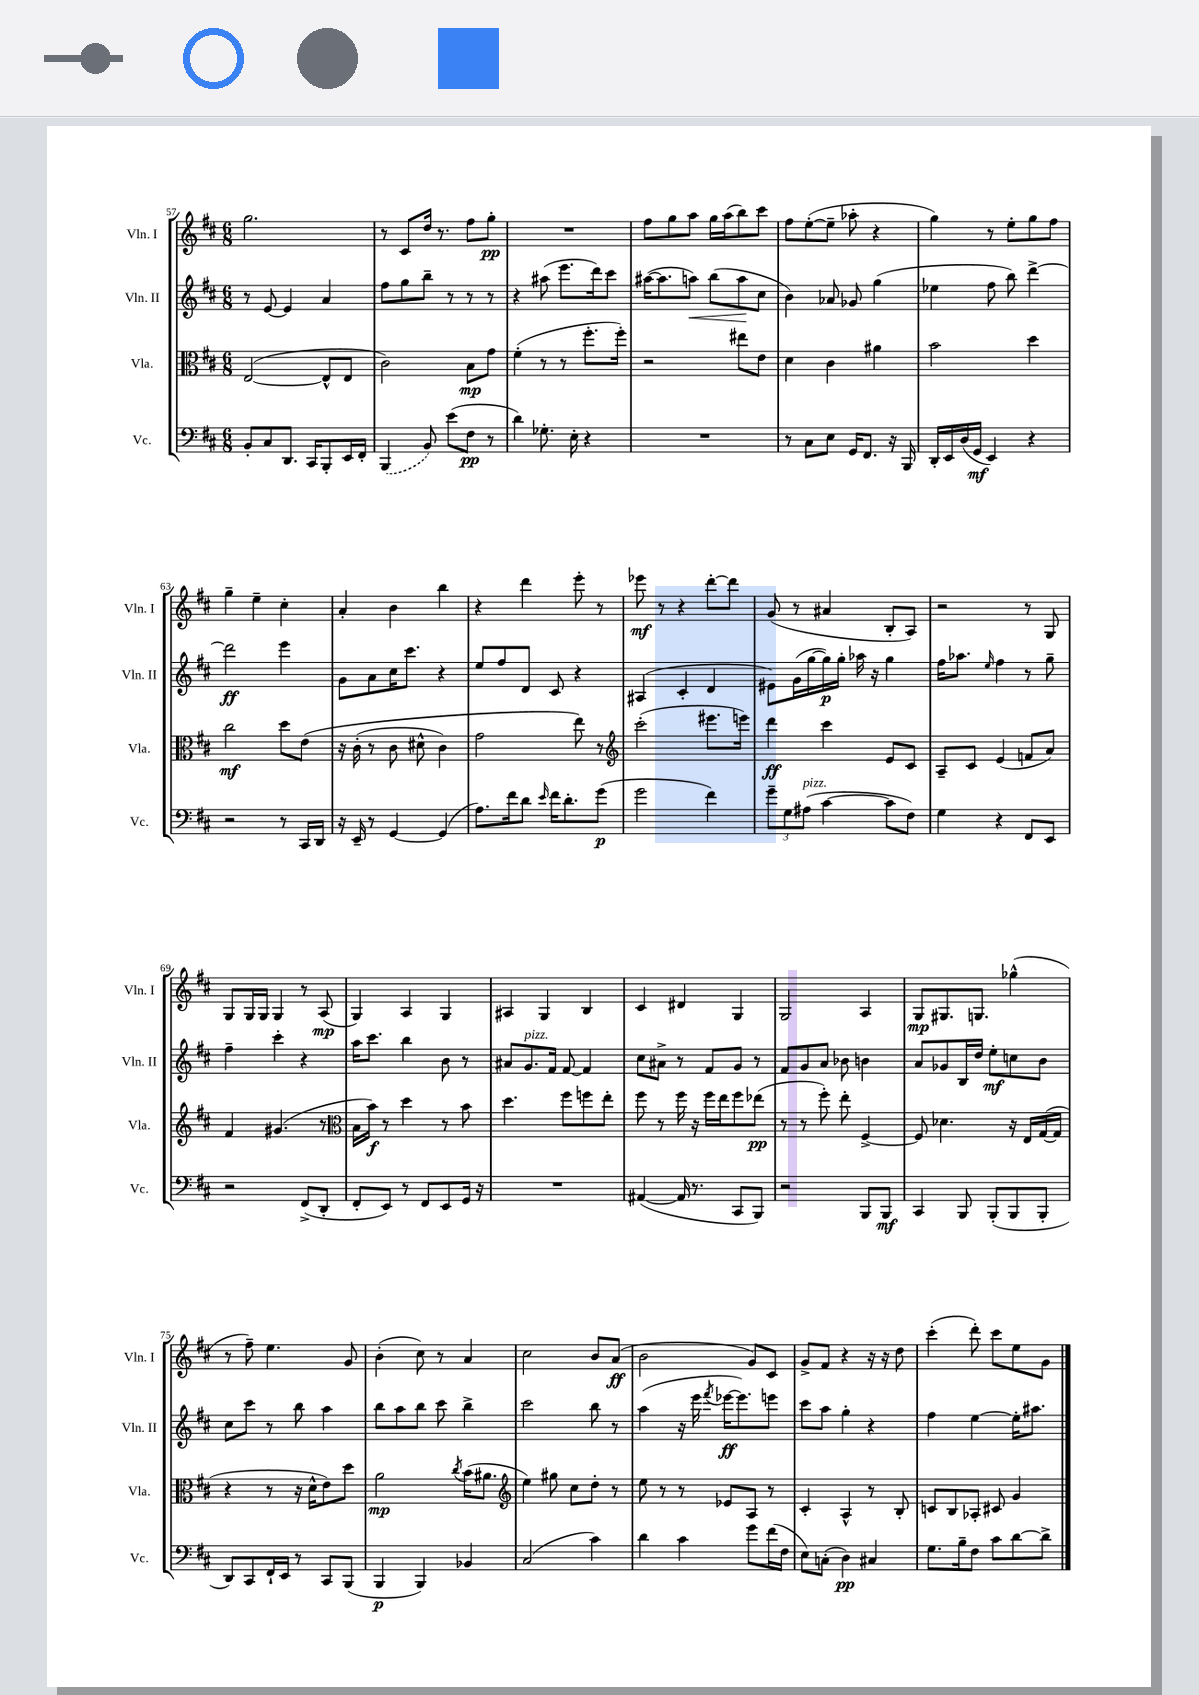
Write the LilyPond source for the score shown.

<<
\new StaffGroup <<
\new Staff = "s0" \with { instrumentName = "Vln. I" shortInstrumentName = "Vln. I" } {
    \clef treble \key d \major \numericTimeSignature \time 6/8
    g''2. |
    r8 cis'8 d''16 r8. fis''8 g''8-.\pp |
    R2. |
    fis''8 g''8 a''8 g''16 a''16( b''8) cis'''8 |
    fis''8 e''8~-.( e''8-- aes''8-. r4 |
    g''4) r8 e''8-. g''8 fis''8 |
    g''4-- e''4-- cis''4-. |
    a'4-. b'4 b''4 |
    r4 d'''4 e'''8-. r8 |
    ees'''8\mf r8 r4 d'''8~-. d'''8 |
    g'8( r8 ais'4 b8-. a8) |
    r2 r8 g8 |
    g8 g16 g16 g4 r8 a8\mp( |
    g4) a4 g4 |
    ais4 g4 b4 |
    cis'4 dis'4 g4 |
    g2 a4 |
    g8\mp gis8. g8. ges''4-^( |
    r8 fis''8--) e''4. g'8 |
    b'4-.( cis''8) r8 a'4 |
    cis''2 b'8 a'8\ff( |
    b'2 g'8) cis'8 |
    g'8-> fis'8 r4 r16 r16 d''8 |
    cis'''4-.( d'''8-.) cis'''8 e''8 g'8 \bar "|." |
}
\new Staff = "s1" \with { instrumentName = "Vln. II" shortInstrumentName = "Vln. II" } {
    \clef treble \key d \major \numericTimeSignature \time 6/8
    r8 e'8~ e'4 a'4 |
    fis''8 g''8 b''8-- r8 r8 r8 |
    r4 ais''8( e'''8. d'''16) cis'''8 |
    ais''16~( ais''8. a''8\<) b''8( a''8\! cis''8 |
    b'4) aes'8 ges'8 g''4( |
    ees''4 fis''8 b''8) d'''4~-> |
    d'''2\ff e'''4 |
    g'8 a'8 cis''16 cis'''8. r4 |
    e''8 fis''8 d'8 cis'8 r4 |
    ais4( cis'4-. d'4 |
    eis'8) g'16( g''16~ g''16\p) g''16-. aes''16 r16 g''4 |
    fis''16 aes''8. \grace { e''16 } fis''4 r8 g''8-- |
    fis''4-- cis'''4-. r4 |
    a''16 cis'''8. b''4 b'8 r8 |
    ais'8 g'8.^\markup { \italic "pizz." } fis'16 fis'8~ fis'4 |
    cis''8 ais'8-> r8 fis'8 g'8 r8 |
    fis'8 g'8 a'8 bes'8 b'4 |
    a'8 ges'8 b16 d''16 e''8-.\mf c''8 b'8 |
    cis''8 cis'''8 r8 b''8 a''4 |
    b''8 a''8 b''8 cis'''8 b''4-> |
    cis'''2 b''8 r8 |
    a''4( r16 e'''16 \acciaccatura { fis'''8 } ees'''16~\ff ees'''8.) e'''8 |
    cis'''8 a''8 g''4-. r4 |
    fis''4 e''4~ e''16-. ais''8. \bar "|." |
}
\new Staff = "s2" \with { instrumentName = "Vla." shortInstrumentName = "Vla." } {
    \clef alto \key d \major \numericTimeSignature \time 6/8
    e2~( e8-^ e8 |
    cis'2) b8\mp g'8 |
    fis'4-.( r8 r8 fis''8.-. fis''16-.) |
    r2 eis''8 e'8 |
    d'4 cis'4 ais'4 |
    b'2 d''4 |
    cis''2\mf d''8 e'8\( |
    r16 cis'16-.( r8 cis'8 dis'8-^ cis'4) |
    g'2 e''8\) r8 |
    \clef treble cis'''2-.( eis'''8. e'''16) |
    d'''4\ff cis'''4 e'8 cis'8 |
    a8-- cis'8 e'4( f'8 a'8) |
    fis'4 gis'4.( r8 |
    \clef alto b16 b'16\f) r8 d''4 r8 b'8 |
    d''4. fis''8 f''8 e''8-. |
    fis''8 r8 fis''16 r16 fis''16 e''16 fis''8 ees''8\pp( |
    r8 r8 fis''8-.) e''8-. fis4~-> |
    fis8 des'4. r16 e16 g16~( g16 |
    r4 r8 r16 d'16-^ e'8) d''8 |
    a'2\mp \acciaccatura { cis''8 } b'16( ais'8. |
    \clef treble e''4) gis''8 cis''8 d''8-. r8 |
    e''8 r8 r8 ees'8 a8 r8 |
    cis'4-. a4-^ r8 b8-. |
    c'8 b8 aes8-. cis'8 g'4 \bar "|." |
}
\new Staff = "s3" \with { instrumentName = "Vc." shortInstrumentName = "Vc." } {
    \clef bass \key d \major \numericTimeSignature \time 6/8
    b,8-. cis8 d,8. cis,16 b,,8-. e,16 fis,16-. |
    \once \slurDashed b,,4( b,8) e'8( fis8\pp r8 |
    d'4) ges8.-. e16-. r4 |
    R2. |
    r8 cis8 e8 g,16 fis,8. r16 b,,16 |
    d,16-. e,16 d16( g,16\mf e,4) r4 |
    r2 r8 cis,16 d,16 |
    r16 e,16-- r8 g,4~ g,4( |
    a8.) fis'16 d'8 \grace { e'16 } fis'16 d'8.-. g'8\p( |
    g'2 fis'4) |
    \tuplet 3/2 { g'8-- g8 ais8^\markup { \italic "pizz." }( } cis'4~ cis'8 fis8) |
    g4 r4 fis,8 e,8 |
    r2 fis,8->( d,8-. |
    fis,8-. e,8) r8 fis,8 e,8 g,16 r16 |
    R2. |
    ais,4~( ais,16 r8. cis,8 b,,8) |
    r2 b,,8 b,,8\mf |
    cis,4 b,,8 b,,8-.( b,,8 b,,8-. |
    d,8) cis,8 fis,16-! e,16 r8 cis,8 b,,8( |
    b,,4\p b,,4) bes,4 |
    cis2( cis'4) |
    d'4 cis'4 g'8 fis'16( fis16 |
    e8) c8-.( d4\pp) cis4 |
    g8. b16-- fis8 cis'8 d'8~ d'8-> \bar "|." |
}
>>
>>
\layout { \context { \Score currentBarNumber = #57 } }
